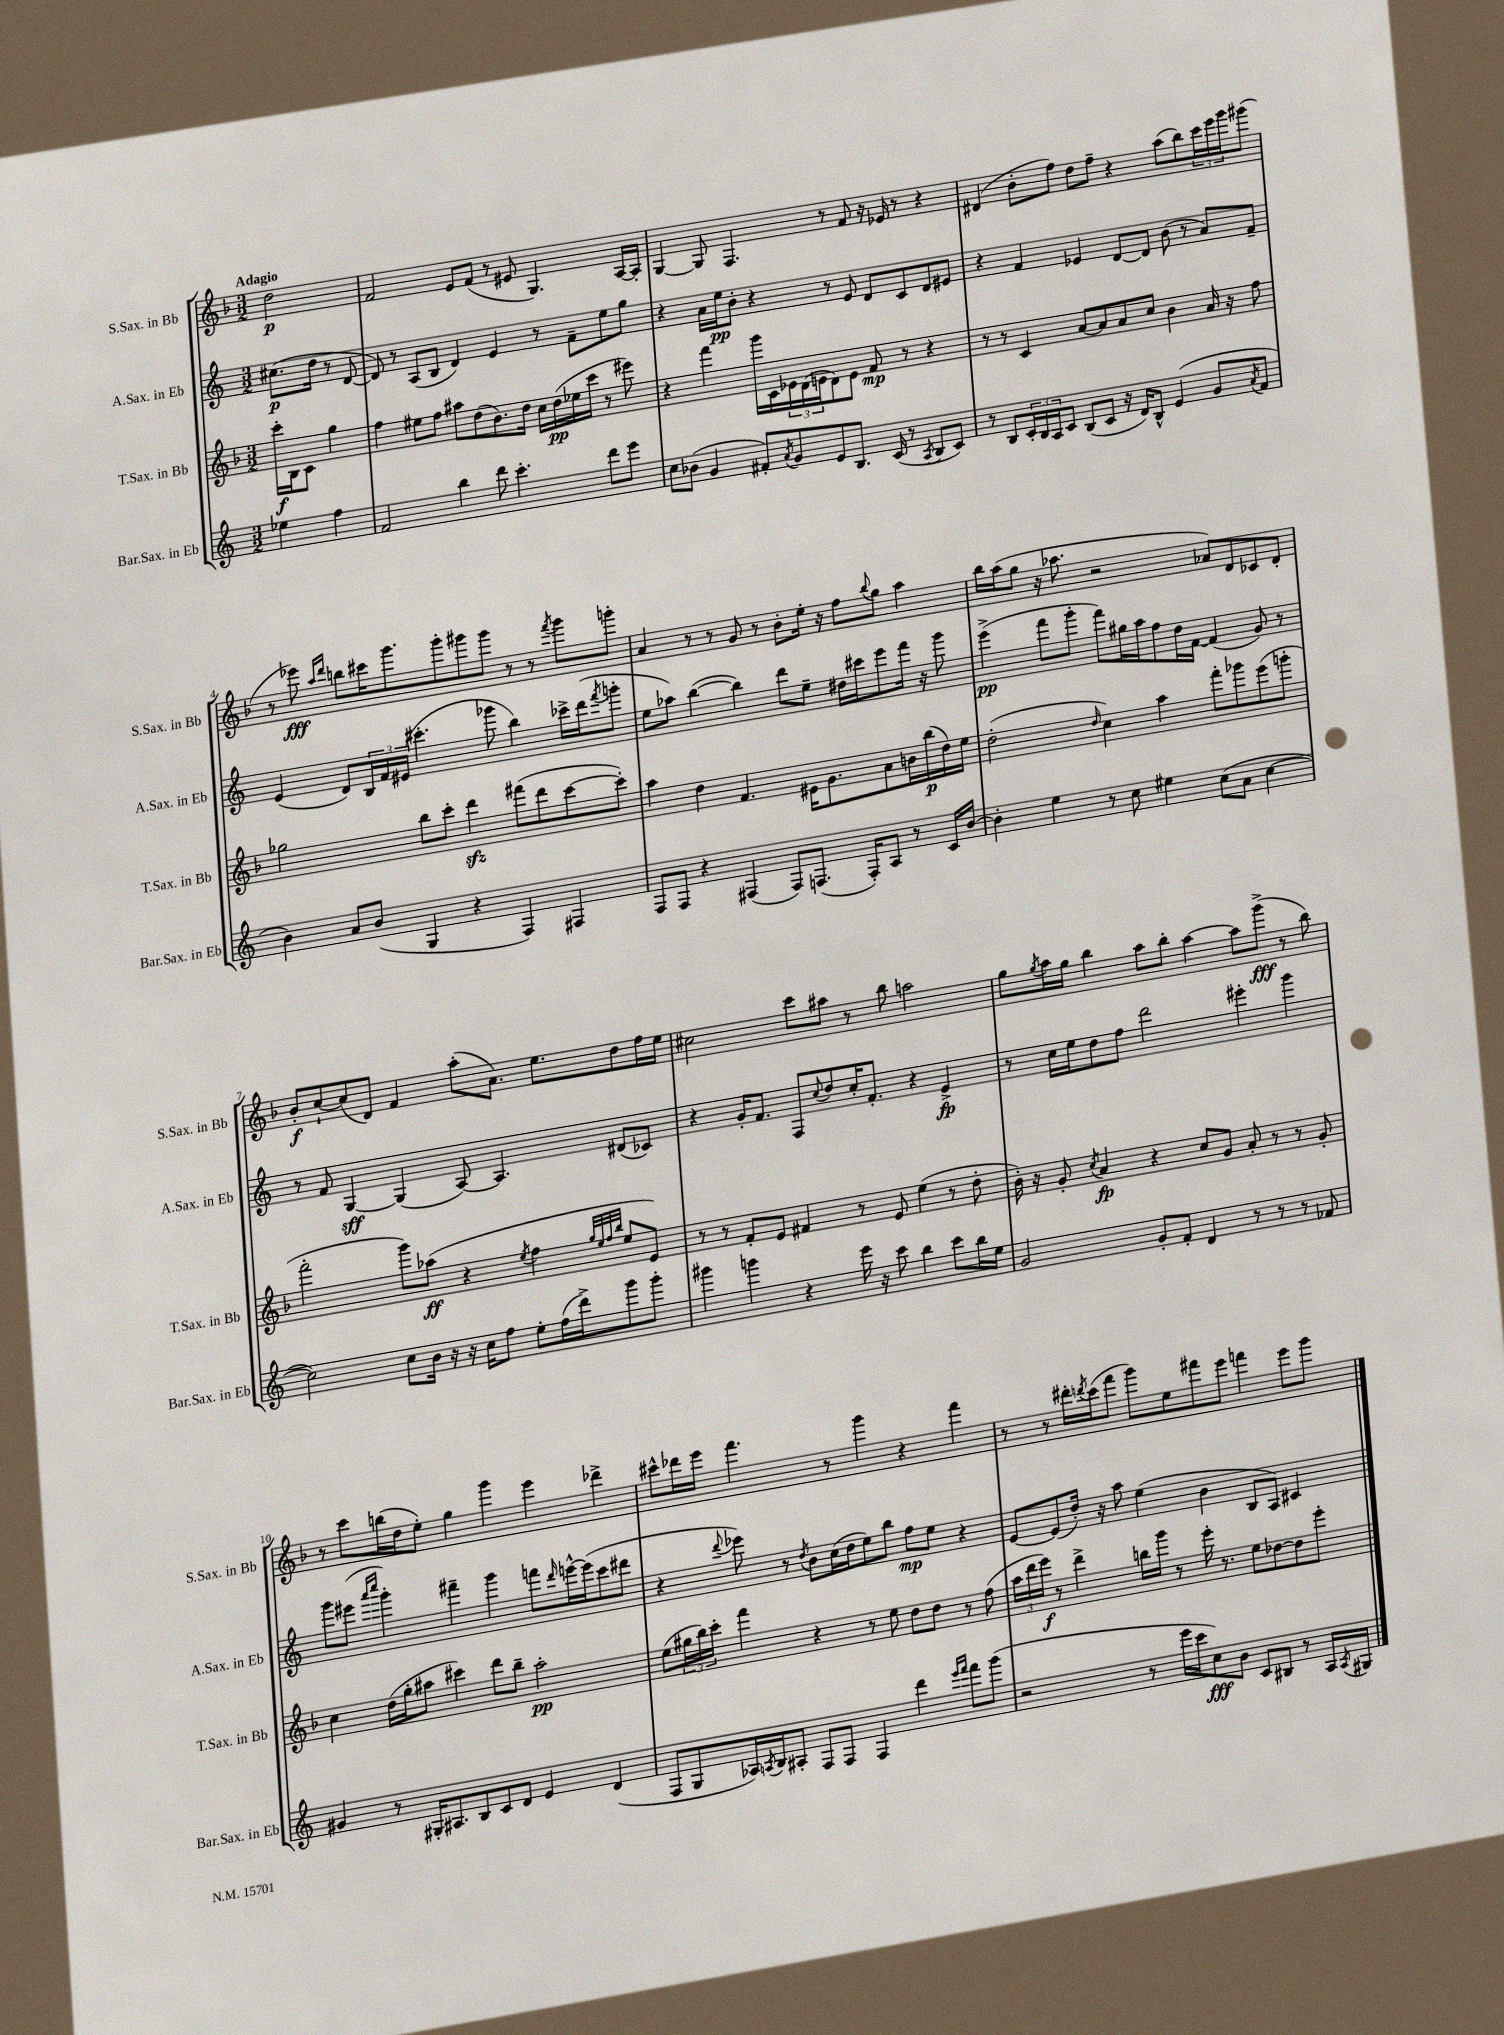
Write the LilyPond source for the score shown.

<<
\new StaffGroup <<
\new Staff = "s0" \with { instrumentName = "S.Sax. in Bb" shortInstrumentName = "S.Sax. in Bb" } {
    \clef treble \key f \major \numericTimeSignature \time 3/2 \partial 2 \tempo "Adagio"
    d''2\p |
    f'2 e'8 f'8( r8 eis'8 g4.) a16~ a16-. |
    g4~ g8 f4. r8 f'8 r16 ees'16 r8 r4 |
    dis'4( bes'8-. f''8) d''8 f''8-- r4 a''8( bes''8) \tuplet 3/2 { c'''16 e'''16 g'''16 } gis'''8( |
    r8 ees'''8\fff) \grace { a''16 d'''16 } b''8 cis'''16 g'''8. g'''8-. gis'''8 gis'''8 r8 r8 \acciaccatura { f'''8 } gis'''8 g'''8-. |
    a'4 r8 r8 g'8 r8 bes'8-. e''16-. r16 f''8 \appoggiatura { bes''8 } g''8 a''4 |
    bes''16 a''16( g''8 r16 aes''8. r2 aes'8) d'8 ces'8 d'8-. |
    bes'8-.\f c''8~-! c''8( d'8) f'4 a''8-.( a'8.) e''8. d''8 f''16 e''16 |
    cis''2 c'''8 ais''8 r8 bes''8 a''2 |
    g''8 \acciaccatura { g''8 } a''16 g''16 bes''4 a''8 bes''8-. a''4~ a''8 g'''8->\fff( r8 bes''8) |
    r8 c'''8 b''16( d''16 e''8-.) g''4 g'''4 e'''4 des'''4-> |
    cis'''8-^ des'''16 e'''16 f'''4. r8 g'''4 r4 f'''4 |
    r8 r8 dis'''16-. \acciaccatura { d'''8 } c'''16( f'''8 g'''8) e''8 fis'''8 e'''8 f'''4 e'''8 g'''8 \bar "|." |
}
\new Staff = "s1" \with { instrumentName = "A.Sax. in Eb" shortInstrumentName = "A.Sax. in Eb" } {
    \clef treble \key c \major \numericTimeSignature \time 3/2 \partial 2
    cis''8.\p( d''16 r8 d'8~ |
    d'8) r8 a8( b8 d'4) e'4 r8 f'8-- e''8 g''8 |
    r4 a'16 e''16\pp b'8-. r4 r8 e'8 d'8 c'8 d'8 eis'8 |
    r4 f'4 ees'4 d'8~ d'8 b'8( r8 a'8) f'8-- |
    e'4( d'8) \tuplet 3/2 { b16 f'16 eis'16( } cis'''4.-. ges'''8 b''4) ces'''16-> d'''16( \acciaccatura { f'''8 } g'''8-. |
    e''8 aes''8) b''4~( b''4) d'''8 e''8-- dis''16 cis'''16 e'''8 f'''16 r16 g'''8 |
    e'''4->\pp( f'''8 g'''8-. f'''8) gis''16 a''16 f''8 d''16 f'16~ f'4( g'8) r8 |
    r8 f'8 g4~\sff g4( a8~) a4. dis'8( ces'8) |
    r4 g'16-. f'8. f8 \appoggiatura { c''8 } d''8 c''16-. f'8.-. r4 e'4->\fp |
    r8 c''16 e''16 d''8 f''8 d'''2 eis'''4-. g'''4 |
    g'''8 eis'''8( \grace { a'''16 c''''16 } g'''4-.) fis'''4-- g'''4 f'''8 \grace { d'''16 } e'''16~-^ e'''16( c'''8 dis'''8 |
    r4 \appoggiatura { d'''8 } ees'''8) r8 \acciaccatura { d''8 } b'8 c''16( d''16 e''8) b''8 f''8\mp e''8 r4 |
    e'8~ e'8( d''16-.) r16 a''8 e''4( b'4 b8 a8) cis'4 \bar "|." |
}
\new Staff = "s2" \with { instrumentName = "T.Sax. in Bb" shortInstrumentName = "T.Sax. in Bb" } {
    \clef treble \key f \major \numericTimeSignature \time 3/2 \partial 2
    c'''16-.\f bes16 c'8 g''4 |
    f''4 eis''8 f''8 ais''8 d''8( bes'8.) d''16 c''16 d''16\pp( ees''16 c'''16 r8 eis'''8) |
    r4 f'''4 g'''16 c'16 \tuplet 3/2 { ees'16 d'16( e'16 } d'8) e'8 f'8\mp r8 r4 |
    r8 r8 c'4 a'8~ a'8 a'8 c''8 bes'4 a'16 r16 f''8 |
    ges''2 bes''8 c'''8-. d'''4\sfz fis'''8( d'''8 c'''8~ c'''8-.) |
    a''4 d''4 f'4. eis'16 g'8. a'8 b'16 bes''16\p( d''16) e''16 |
    d''2-.( \grace { d''16 } c''4) a''4 f'''8-. ges'''8 e'''8( g'''8-. |
    f'''2-. g'''8) aes''8\ff( r4 \acciaccatura { e''8 } f''4 \grace { g''32 e''32 f''32 bes''32 } e''8 e'8) |
    r8 r8 f'8-. e'8 fis'4 r8 e'8 e''4( r8 d''8-. |
    bes'16-.) r16 g'8-. \acciaccatura { c''8 } a'4\fp r4 c''8 g'8 a'8-. r8 r8 g'8-. |
    c''4 d''16( g''16-. ais''8 cis'''4) d'''8 bes''8-- ais''2-.\pp |
    e''8( \tuplet 3/2 { gis''16 bes''16) c'''16-. } f'''4 r4 r8 e''8 d''8 d''8 r8 f''8( |
    \tuplet 3/2 { a''16 d'''16 e'''16\f) } r8 d'''4-> b''16 g'''16 r8 e'''16-. r8. e''8 des''8~ des''8 e'''8-. \bar "|." |
}
\new Staff = "s3" \with { instrumentName = "Bar.Sax. in Eb" shortInstrumentName = "Bar.Sax. in Eb" } {
    \clef treble \key c \major \numericTimeSignature \time 3/2 \partial 2
    ees''4 f''4 |
    f'2 b''4 d'''8 c'''4.-. d'''8 e'''8 |
    c''8 bes'8( g'4 fis'8-.) \acciaccatura { a'8 } g'8 e'8 b8. c'16( r8 \acciaccatura { a8 } b8 c'8) |
    r8 b8 \tuplet 3/2 { c'16-. b16 a16 } c'8 b8( c'8 r16 d'16) b8-^ e'4( g'8 \acciaccatura { a'8 } f'8 |
    b'4) a'8 b'8( g4 r4 f4) fis4 |
    f8 f8 r4 fis4( fis8) f8.( f16-.) a8 r8 c'16 b'16~ |
    b'4-. e''4 r8 c''8 eis''4 c''8( a'8 c''4~ |
    c''2) c''8 b'16 r16 r16 c''16 f''8 e''8-. f''16( d'''16->) g'''8 g'''8-. |
    gis'''4 g'''4 r4 e'''16 r16 c'''8 b''4 c'''8 b''16 e''16 |
    g'2 g'8-. f'8-. d'4 r8 r8 r8 fes'8 |
    gis'4 r8 gis16-. ais8. b8 c'8 d'8 e'4 d'4( |
    f8 g8 aes16) \acciaccatura { a8 } b16 ais8-. f8 f8 f4 d'''4 \grace { e'''16 f'''16 } f'''8 g'''8( |
    r2 r8 e'''16 c'''16 c''8\fff) b'8 c'8 bis8 r8 a16 \acciaccatura { a8 } gis16 \bar "|." |
}
>>
>>
